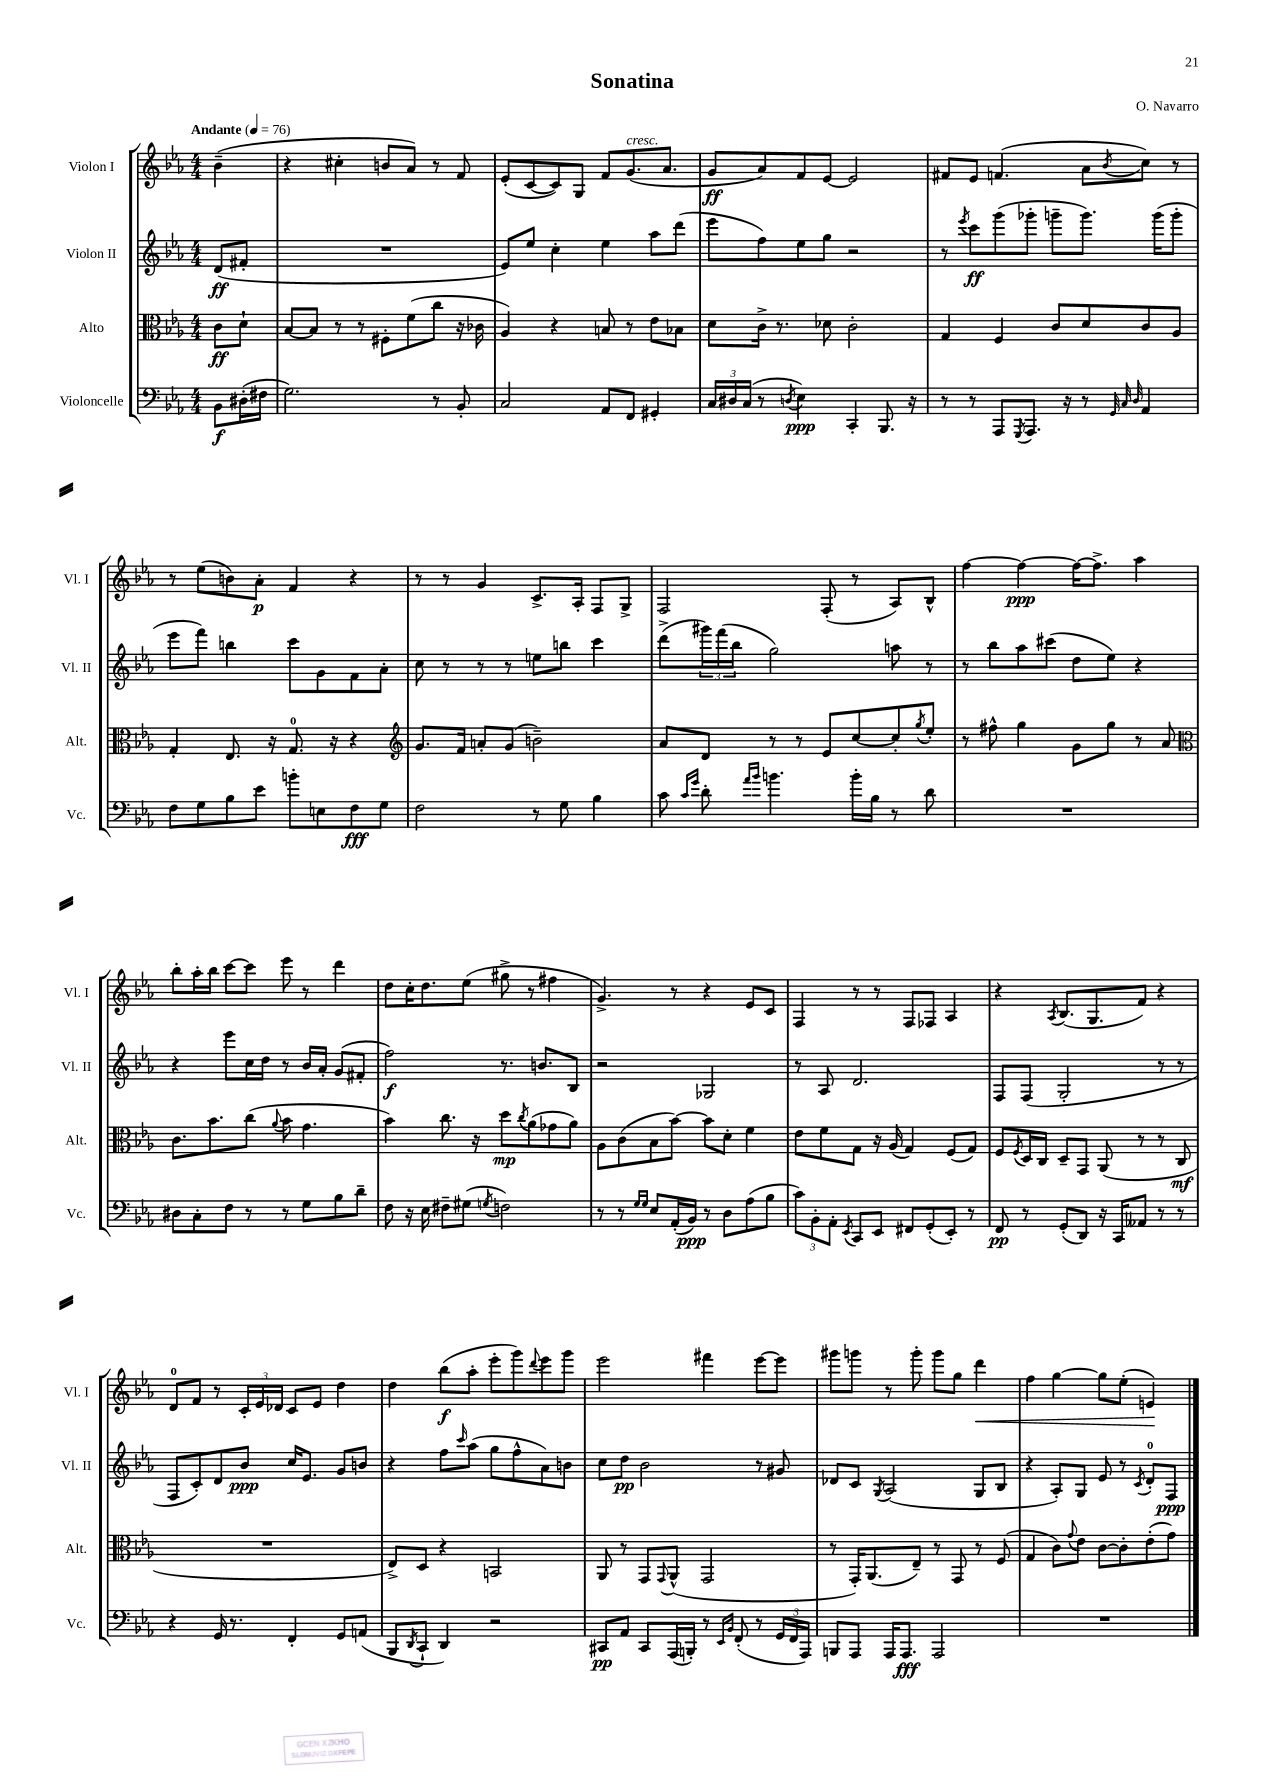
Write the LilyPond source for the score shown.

\header { title = "Sonatina" composer = "O. Navarro" }
<<
\new StaffGroup <<
\new Staff = "s0" \with { instrumentName = "Violon I" shortInstrumentName = "Vl. I" } {
    \clef treble \key ees \major \numericTimeSignature \time 4/4 \partial 4 \tempo "Andante" 4 = 76
    bes'4--( |
    r4 cis''4-. b'8 aes'8) r8 f'8 |
    ees'8-.( c'8~ c'8) g8 f'8 g'8.^\markup { \italic "cresc." }( aes'8. |
    g'8\ff aes'8) f'8 ees'8~ ees'2 |
    fis'8 ees'8 f'4.( aes'8 \acciaccatura { bes'8 } c''8) r8 |
    r8 ees''8( b'8) aes'8-.\p f'4 r4 |
    r8 r8 g'4 c'8.-> aes16-. f8 g8-> |
    f2 f8-.( r8 aes8) bes8-^ |
    f''4~ f''4~\ppp f''16~ f''8.-> aes''4 |
    bes''8-. aes''16-. bes''16 c'''8~ c'''8 ees'''8 r8 d'''4 |
    d''8 c''16-. d''8. ees''8( gis''8-> r8 fis''4 |
    g'4.->) r8 r4 ees'8 c'8 |
    f4 r8 r8 f8 fes8 aes4 |
    r4 \acciaccatura { aes8 } bes8.( g8. f'8) r4 |
    d'8-0 f'8 r8 \tuplet 3/2 { c'16-. ees'16 des'16 } c'8 ees'8 d''4 |
    d''4 bes''8\f( aes''8-. ees'''8-. g'''8) \appoggiatura { d'''8 } ees'''8 g'''8 |
    ees'''2 fis'''4 ees'''8~ ees'''8 |
    gis'''8 g'''8 r8 g'''8-. g'''8 g''8 d'''4\< |
    f''4 g''4~ g''8 ees''8-.( e'4\!) \bar "|." |
}
\new Staff = "s1" \with { instrumentName = "Violon II" shortInstrumentName = "Vl. II" } {
    \clef treble \key ees \major \numericTimeSignature \time 4/4 \partial 4
    d'8\ff( fis'8-. |
    R1 |
    ees'8) ees''8 c''4-. ees''4 aes''8 d'''8( |
    ees'''8 f''8) ees''8 g''8 r2 |
    r8 \acciaccatura { ees'''8 } c'''8\ff g'''8( ges'''8-. g'''8-- g'''8.) g'''16( g'''8-. |
    ees'''8 f'''8) b''4 c'''8 g'8 f'8 aes'8-. |
    c''8 r8 r8 r8 e''8 b''8 c'''4 |
    d'''8->( \tuplet 3/2 { gis'''16) f'''16( bes''16 } g''2) a''8 r8 |
    r8 bes''8 aes''8 cis'''8( d''8 ees''8) r4 |
    r4 ees'''8 c''16 d''16 r8 bes'16 aes'16-. g'8( fis'8-. |
    f''2\f) r8. b'8. bes8 |
    r2 ges2 |
    r8 aes8 d'2. |
    f8 f8( g2-. r8 r8 |
    f8 c'8-.) d'8 bes'8\ppp c''16 ees'8. g'8 b'8 |
    r4 f''8 \grace { c'''16 } aes''8( g''8 f''8-^ aes'8) b'8 |
    c''8 d''8\pp bes'2 r8 gis'8 |
    des'8 c'8 \acciaccatura { g8 } aes2( g8 bes8 |
    r4 aes8-.) g8 ees'8 r8 \acciaccatura { c'8 } d'8-0-. f8\ppp \bar "|." |
}
\new Staff = "s2" \with { instrumentName = "Alto" shortInstrumentName = "Alt." } {
    \clef alto \key ees \major \numericTimeSignature \time 4/4 \partial 4
    c'8\ff d'8-! |
    bes8~ bes8 r8 r8 fis8-. f'8( c''8 r16 ces'16 |
    aes4) r4 b8 r8 ees'8 bes8 |
    d'8 c'16-> r8. des'8 c'2-. |
    g4 f4 c'8 d'8 c'8 aes8 |
    g4-. ees8. r16 g8.-0 r16 r4 |
    \clef treble g'8. f'16 a'8-. g'8( b'2--) |
    aes'8 d'8 r8 r8 ees'8 c''8~ c''8-. \acciaccatura { g''8 } ees''8-. |
    r8 fis''8-^ g''4 g'8 g''8 r8 aes'8 |
    \clef alto c'8. bes'8. c''8( \appoggiatura { aes'8 } bes'8 g'4. |
    bes'4) c''8. r16 d''8\mp \acciaccatura { c''8 } aes'8( ges'8 aes'8) |
    aes8 c'8( bes8 bes'8~) bes'8 d'8-. f'4 |
    ees'8 f'8 g8 r16 aes16( g4) f8( g8) |
    f8 \acciaccatura { f8 } d16 c16 d8-- g,8 aes,8( r8 r8 c8\mf |
    R1 |
    ees8->) d8 r4 b,2 |
    aes,8 r8 g,8 \appoggiatura { g,8 } aes,8-^( g,2 |
    r8 g,16-.) aes,8.( ees8--) r8 g,8 r8 f8( |
    g4 c'8) \appoggiatura { g'8 } ees'8 c'8~ c'8-. ees'8-.( g'8) \bar "|." |
}
\new Staff = "s3" \with { instrumentName = "Violoncelle" shortInstrumentName = "Vc." } {
    \clef bass \key ees \major \numericTimeSignature \time 4/4 \partial 4
    bes,8\f dis16-.( fis16 |
    g2.) r8 bes,8-. |
    c2 aes,8 f,8 gis,4-. |
    \tuplet 3/2 { c16 dis16 c16( } r8 \acciaccatura { d8 } ees4\ppp) c,4-. bes,,8. r16 |
    r8 r8 aes,,8 \acciaccatura { g,,8 } aes,,8. r16 r8 \grace { g,32 c32 d32 } aes,4 |
    f8 g8 bes8 ees'8 b'8-. e8 f8\fff g8 |
    f2 r8 g8 bes4 |
    c'8 \grace { c'16 g'16 } d'8-. \grace { aes'16 bes'16 } b'4. b'16-. bes16 r8 d'8 |
    R1 |
    dis8 c8-. f8 r8 r8 g8 bes8 d'8-- |
    f8 r16 ees16 fis8-- gis8( \acciaccatura { g8 } f2) |
    r8 r8 \grace { g16 g16 } ees8 aes,16-.( bes,16\ppp) r8 d8 aes8( bes8 |
    \tuplet 3/2 { c'8) bes,8-. aes,8-. } \acciaccatura { ees,8 } c,8 ees,8 fis,8 g,8-.( ees,8-.) r8 |
    f,8\pp r8 g,8-.( d,8) r16 c,16 aeses,8 r8 r8 |
    r4 g,16 r8. f,4-. g,8 a,8( |
    bes,,8 \acciaccatura { d,8 } c,8-! d,4) r2 |
    cis,8\pp aes,8 cis,8 aes,,16( b,,16-.) r8 \grace { ees,16 bes,16 } f,8-.( r8 \tuplet 3/2 { g,16 f,16 aes,,16) } |
    b,,8 aes,,8 aes,,16 aes,,8.\fff aes,,2 |
    R1 \bar "|." |
}
>>
>>
\layout { \context { \Score \remove "Bar_number_engraver" } }
